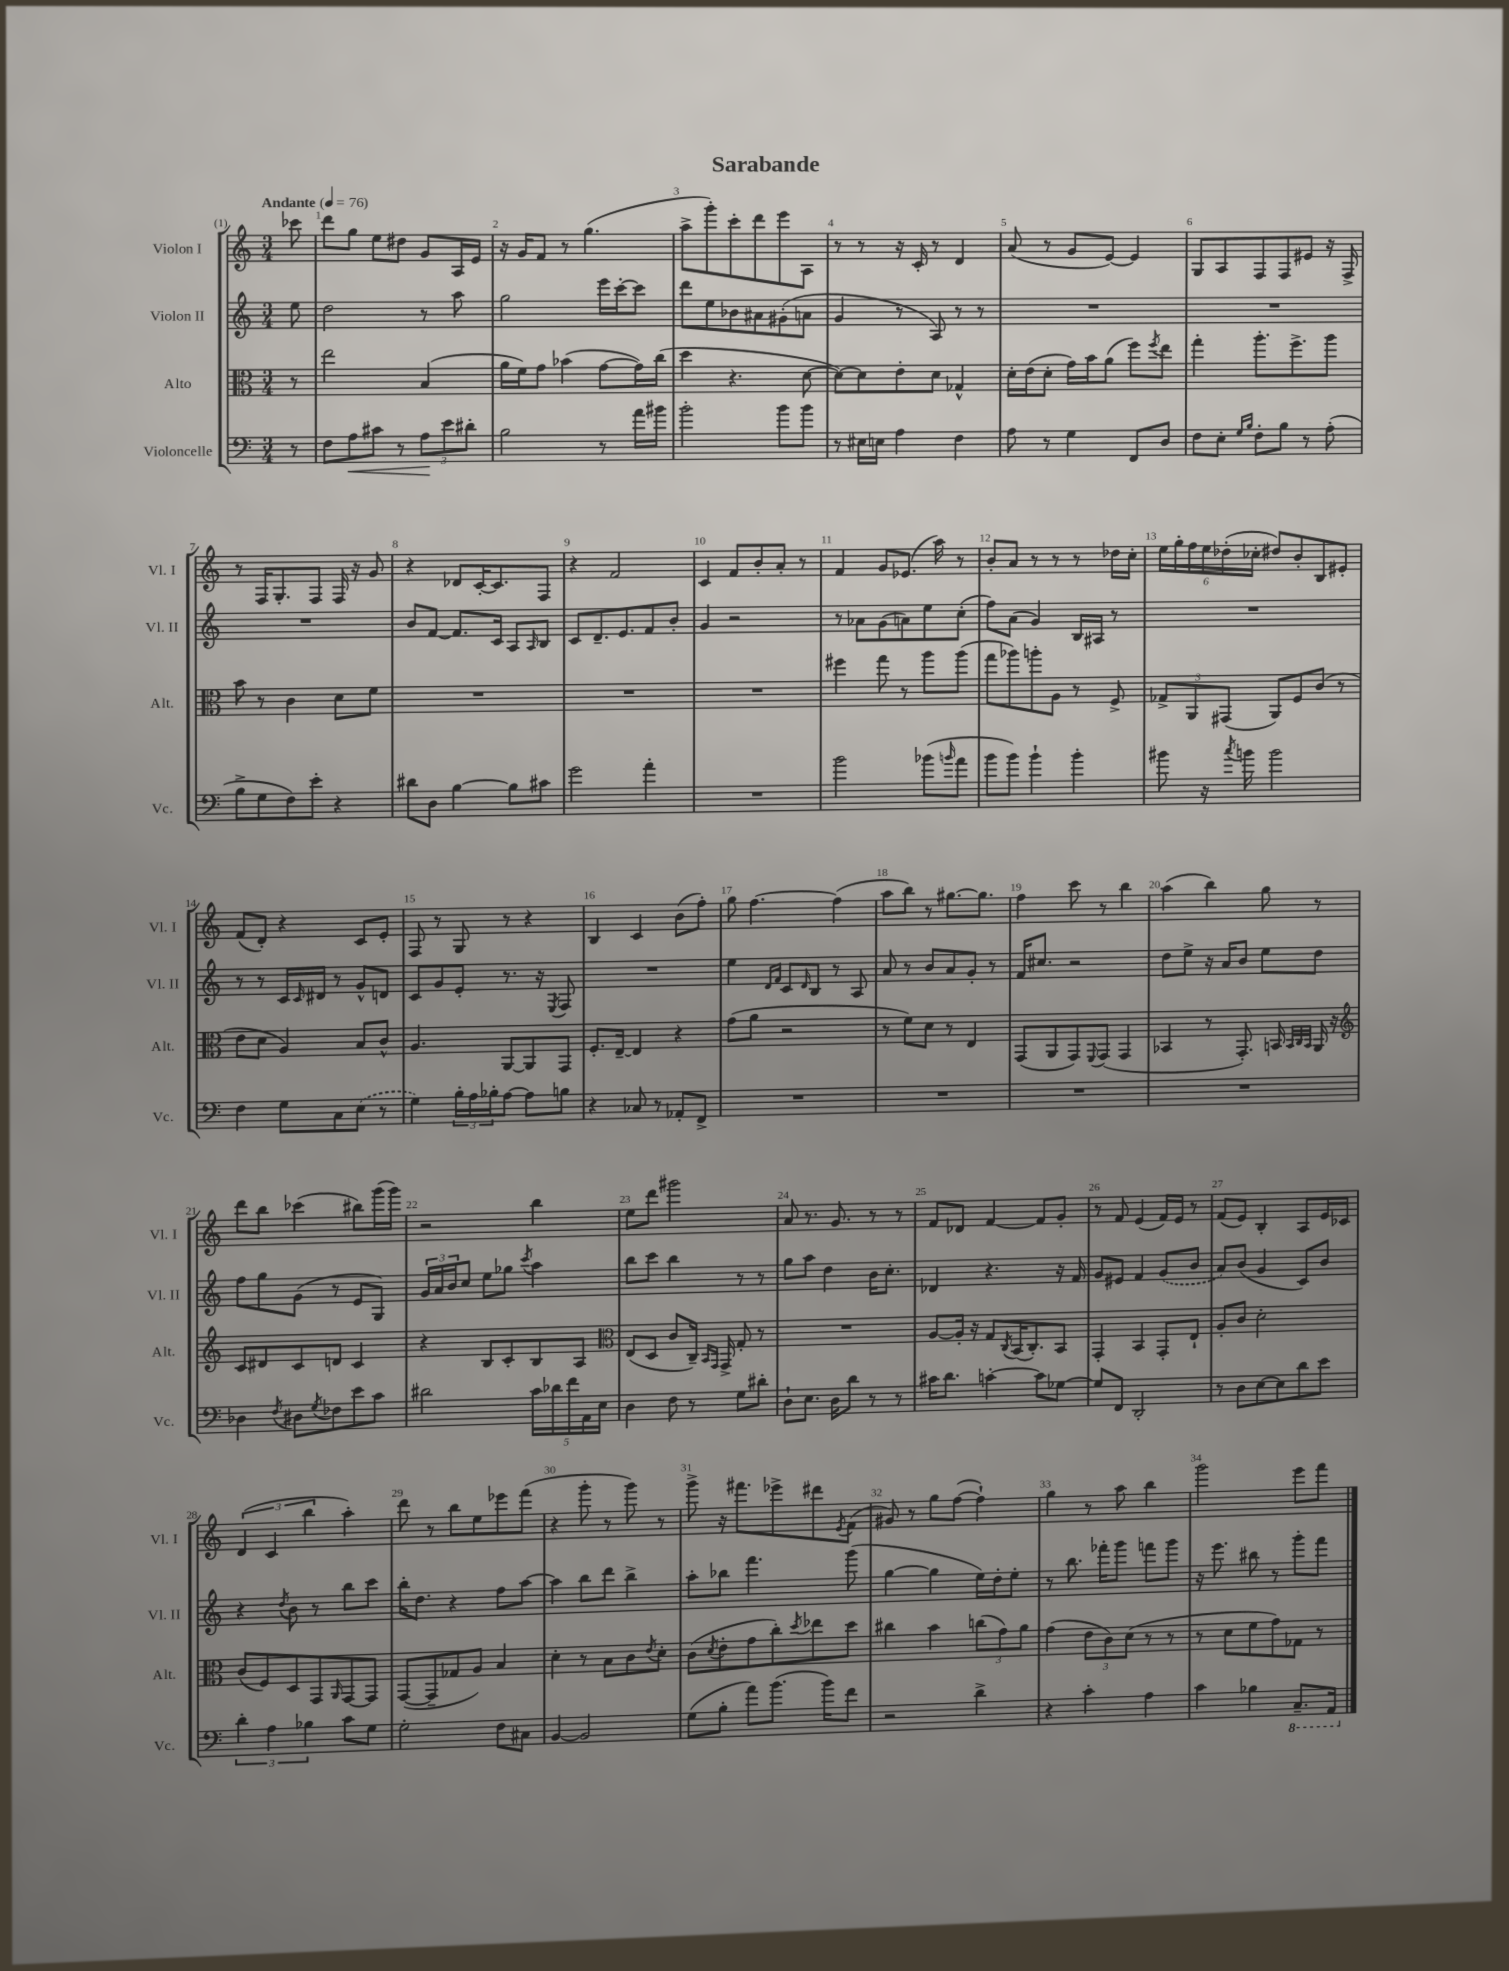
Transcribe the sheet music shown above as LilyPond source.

\header { title = "Sarabande" }
<<
\new StaffGroup <<
\new Staff = "s0" \with { instrumentName = "Violon I" shortInstrumentName = "Vl. I" } {
    \clef treble \key c \major \numericTimeSignature \time 3/4 \partial 8 \tempo "Andante" 4 = 76
    ces'''8 |
    d'''8 g''8 e''8 dis''8 g'8 a16 e'16 |
    r16 g'16 f'8 r8 g''4.( |
    a''8-> g'''8-.) c'''8-. d'''8 e'''8 a8 |
    r8 r8 r16 c'16-. r8 d'4 |
    a'8( r8 g'8 e'8~) e'4 |
    g8 a8 f8 f8 eis'8 r16 f16-> |
    r8 f16 g8.-. f8 f16 r16 g'8 |
    r4 des'8 c'16~-. c'8. f8 |
    r4 f'2 |
    c'4 f'8 b'8-. a'8-. r8 |
    f'4 g'8 ees'8.( a''16) r8 |
    b'8-. a'8 r8 r8 r8 des''16 c''16-. |
    \tuplet 6/4 { e''16 g''16-. f''16 e''16 des''16-.( ces''16-. } dis''8) b'8-. b8 eis'8-. |
    f'8( d'8-.) r4 c'8 e'8-. |
    f8 r8 g8 r8 r4 |
    b4 c'4 b'8( f''8-.) |
    g''8 f''4.~ f''4( |
    a''8 b''8) r8 gis''8.~ gis''8. |
    f''4 c'''8 r8 b''4 |
    a''4( b''4) g''8 r8 |
    d'''8 b''8 ces'''4( bis''8) g'''16( g'''16) |
    r2 b''4 |
    e''8 d'''8 gis'''2 |
    a'8 r8. g'8. r8 r8 |
    f'8 des'8 f'4~ f'8 g'8-. |
    r8 f'8 e'4( f'16) e'16 r8 |
    f'8( e'8) b4-. a8 e'16 ces'16 |
    \tuplet 3/2 { d'4( c'4 b''4 } a''4-.) |
    d'''8 r8 b''8 e''8 ees'''8 f'''8( |
    r4 g'''8-. r8 g'''8) r8 |
    g'''8-> r16 fis'''8. ees'''8-> dis'''8 \acciaccatura { e'8 } f'8( |
    gis'8) r8 g''8 f''8~( f''4-!) |
    g''4 r8 a''8 b''4 |
    g'''2 e'''8 f'''8 \bar "|." |
}
\new Staff = "s1" \with { instrumentName = "Violon II" shortInstrumentName = "Vl. II" } {
    \clef treble \key c \major \numericTimeSignature \time 3/4 \partial 8
    e''8 |
    d''2 r8 a''8 |
    g''2 e'''16 c'''16~-. c'''8 |
    d'''8 e''8 bes'8 ais'8 gis'8-.( a'8 |
    g'4 r8 a8) r8 r8 |
    R2. |
    R2. |
    R2. |
    b'8 f'8~ f'8. c'16 a8 \grace { a16 } b8 |
    c'8 d'8.-- e'8. f'8 b'8-. |
    g'4 r2 |
    r8 aes'8 g'8( a'8) e''8 c''8-.( |
    f''8) a'8( g'4) b16 ais16 r8 |
    R2. |
    r8 r8 c'16 \grace { c'16 } dis'16 r8 g'8-^ d'8 |
    c'8 g'8 e'8-. r8. r16 \acciaccatura { e8 } f8 |
    R2. |
    e''4 \grace { d'16 f'16 } c'8 \grace { d'16 } b8 r8 a8 |
    a'8 r8 b'8 a'8 g'8-. r8 |
    f'16 cis''8. r2 |
    d''8 e''8-> r16 a'16 b'8 e''8 d''8 |
    f''8 g''8 g'8( r8 e'8 g8) |
    \tuplet 3/2 { g'16 a'16 b'16 } c''8 e''8 ges''8 \acciaccatura { c'''8 } a''4 |
    b''8 c'''8 b''4 r8 r8 |
    g''8 a''8 d''4 b'16 c''8.-. |
    des'4 r4. r16 f'16 |
    g'8 eis'8 f'4 \once \slurDashed g'8( b'8 |
    a'8) b'8( g'4 c'8) b'8 |
    r4 \acciaccatura { d''8 } b'8 r8 b''8 c'''8 |
    b''16-. d''8. r4 f''8 a''8~ |
    a''4 b''8 d'''8 b''4-> |
    a''8-. bes''8 f'''4. g'''8( |
    g''4~ g''4 e''16) d''16-. e''8-. |
    r8 b''8. fes'''16-. g'''8 f'''8 g'''8 |
    r16 e'''8. bis''8 r8 g'''8-. f'''8 \bar "|." |
}
\new Staff = "s2" \with { instrumentName = "Alto" shortInstrumentName = "Alt." } {
    \clef alto \key c \major \numericTimeSignature \time 3/4 \partial 8
    r8 |
    e''2 b4( |
    a'16 f'16) g'8 bes'4( g'8~ g'16) c''16( |
    d''4 r4. d'8~ |
    d'8~) d'8 e'8-. d'8 ges4-^ |
    d'16-. e'16( d'8-. g'16) b'16 a'8( f''8) \acciaccatura { f''8 } e''8 |
    g''4-. a''8.-. f''8.-> a''8 |
    b'8 r8 c'4 d'8 f'8 |
    R2. |
    R2. |
    R2. |
    fis''4 g''8 r8 a''8 a''8( |
    g''8 aes''8) a''8-. a8 r8 f8-> |
    \tuplet 3/2 { ges8-> a,8 gis,8( } a,8) f8 c'8( r8 |
    e'8 d'8 a4) b8 c'8-^ |
    a4. a,8~ a,8 g,8 |
    f8.-. e16~-- e4 r4 |
    g'8( a'8 r2 |
    r8 f'8) d'8 r8 e4 |
    g,8( a,8 g,8) \appoggiatura { f,8 } g,8( g,4 |
    bes,4 r8 g,8.-.) b,16 \grace { b,32 c32 b,32 } a,16 r16 |
    \clef treble c'8 dis'8 c'8 d'8 c'4 |
    r4 b8 c'8-. b8 a8 |
    \clef alto e8( d8 c'8 c16--) \grace { b,16 g,16 } g,16-> g8-. r8 |
    R2. |
    a8~ a16-. r16 g8 \acciaccatura { c8 } b,16( c8.-.) b,8 |
    g,4-. b,4 g,8-. e8-! |
    a8-. c'8 d'2-. |
    c'8( f8) d8 g,8 \grace { a,16 } g,8~ g,8 |
    g,8~( g,8-- ges8 a8) b4 |
    d'4-. r8 b8 c'8 \acciaccatura { e'8 } d'8-. |
    c'8( \acciaccatura { d'8 } e'8-. g'8 c''8-.) \acciaccatura { d''8 } ees''8 d''8 |
    cis''4 b'4 \tuplet 3/2 { c''8( g'8) a'8 } |
    g'4( \tuplet 3/2 { e'8 c'8) d'8( } r8 r8 |
    r8 d'8 f'8 g'8) ges8 r8 \bar "|." |
}
\new Staff = "s3" \with { instrumentName = "Violoncelle" shortInstrumentName = "Vc." } {
    \clef bass \key c \major \numericTimeSignature \time 3/4 \partial 8
    r8 |
    f8 a8\< cis'8 r8 \tuplet 3/2 { a8\! e'8 dis'8-. } |
    b2 r8 a'16 bis'16 |
    b'2-. b'8 b'8 |
    r8 eis16 e16 a4 f4 |
    a8 r8 g4 f,8 d8 |
    f8 e8-. \grace { g16 b16 } f8-. b8 r8 a8-.( |
    b8-> g8 f8) e'8-. r4 |
    dis'8 d8 b4~ b8 cis'8 |
    g'2 a'4-. |
    R2. |
    b'2 bes'8( \grace { b'16 } a'8 |
    b'8 b'8) b'4-! b'4-. |
    bis'8 r16 \acciaccatura { c''8 } b'16 b'2 |
    f4 g8 c8 \once \slurDashed e8( r8 |
    g4) \tuplet 3/2 { b16-. a16 bes16-. } a8~ a8 b8 |
    r4 ces8 r8 aes,8-. f,8-> |
    R2. |
    R2. |
    R2. |
    R2. |
    des4 \acciaccatura { f8 } dis8 \acciaccatura { g8 } fes8 e'8 c'8 |
    dis'2 \tuplet 5/4 { c'16 des'16 f'16 a,16 e16 } |
    d4 f8 r8 g8 dis'8-. |
    d8-! e8. d16 d'8 r8 r8 |
    cis'16 d'8. c'4~-. c'8 ges8~ |
    ges8 f,8 d,2-. |
    r8 d8 e8~ e8 d'8 e'8 |
    \tuplet 3/2 { d'4-. a4 bes4 } c'8 g8 |
    g2-. f8 cis8 |
    b,4~ b,2 |
    g8( b8-. a'8) b'8.( b'16) f'8 |
    r2 d'4-> |
    r4 c'4-. a4 |
    c'4 bes4 \ottava #-1 c,8.-- a,,16 \ottava #0 \bar "|." |
}
>>
>>
\layout { \context { \Score \override BarNumber.break-visibility = ##(#f #t #t) barNumberVisibility = #all-bar-numbers-visible } }
